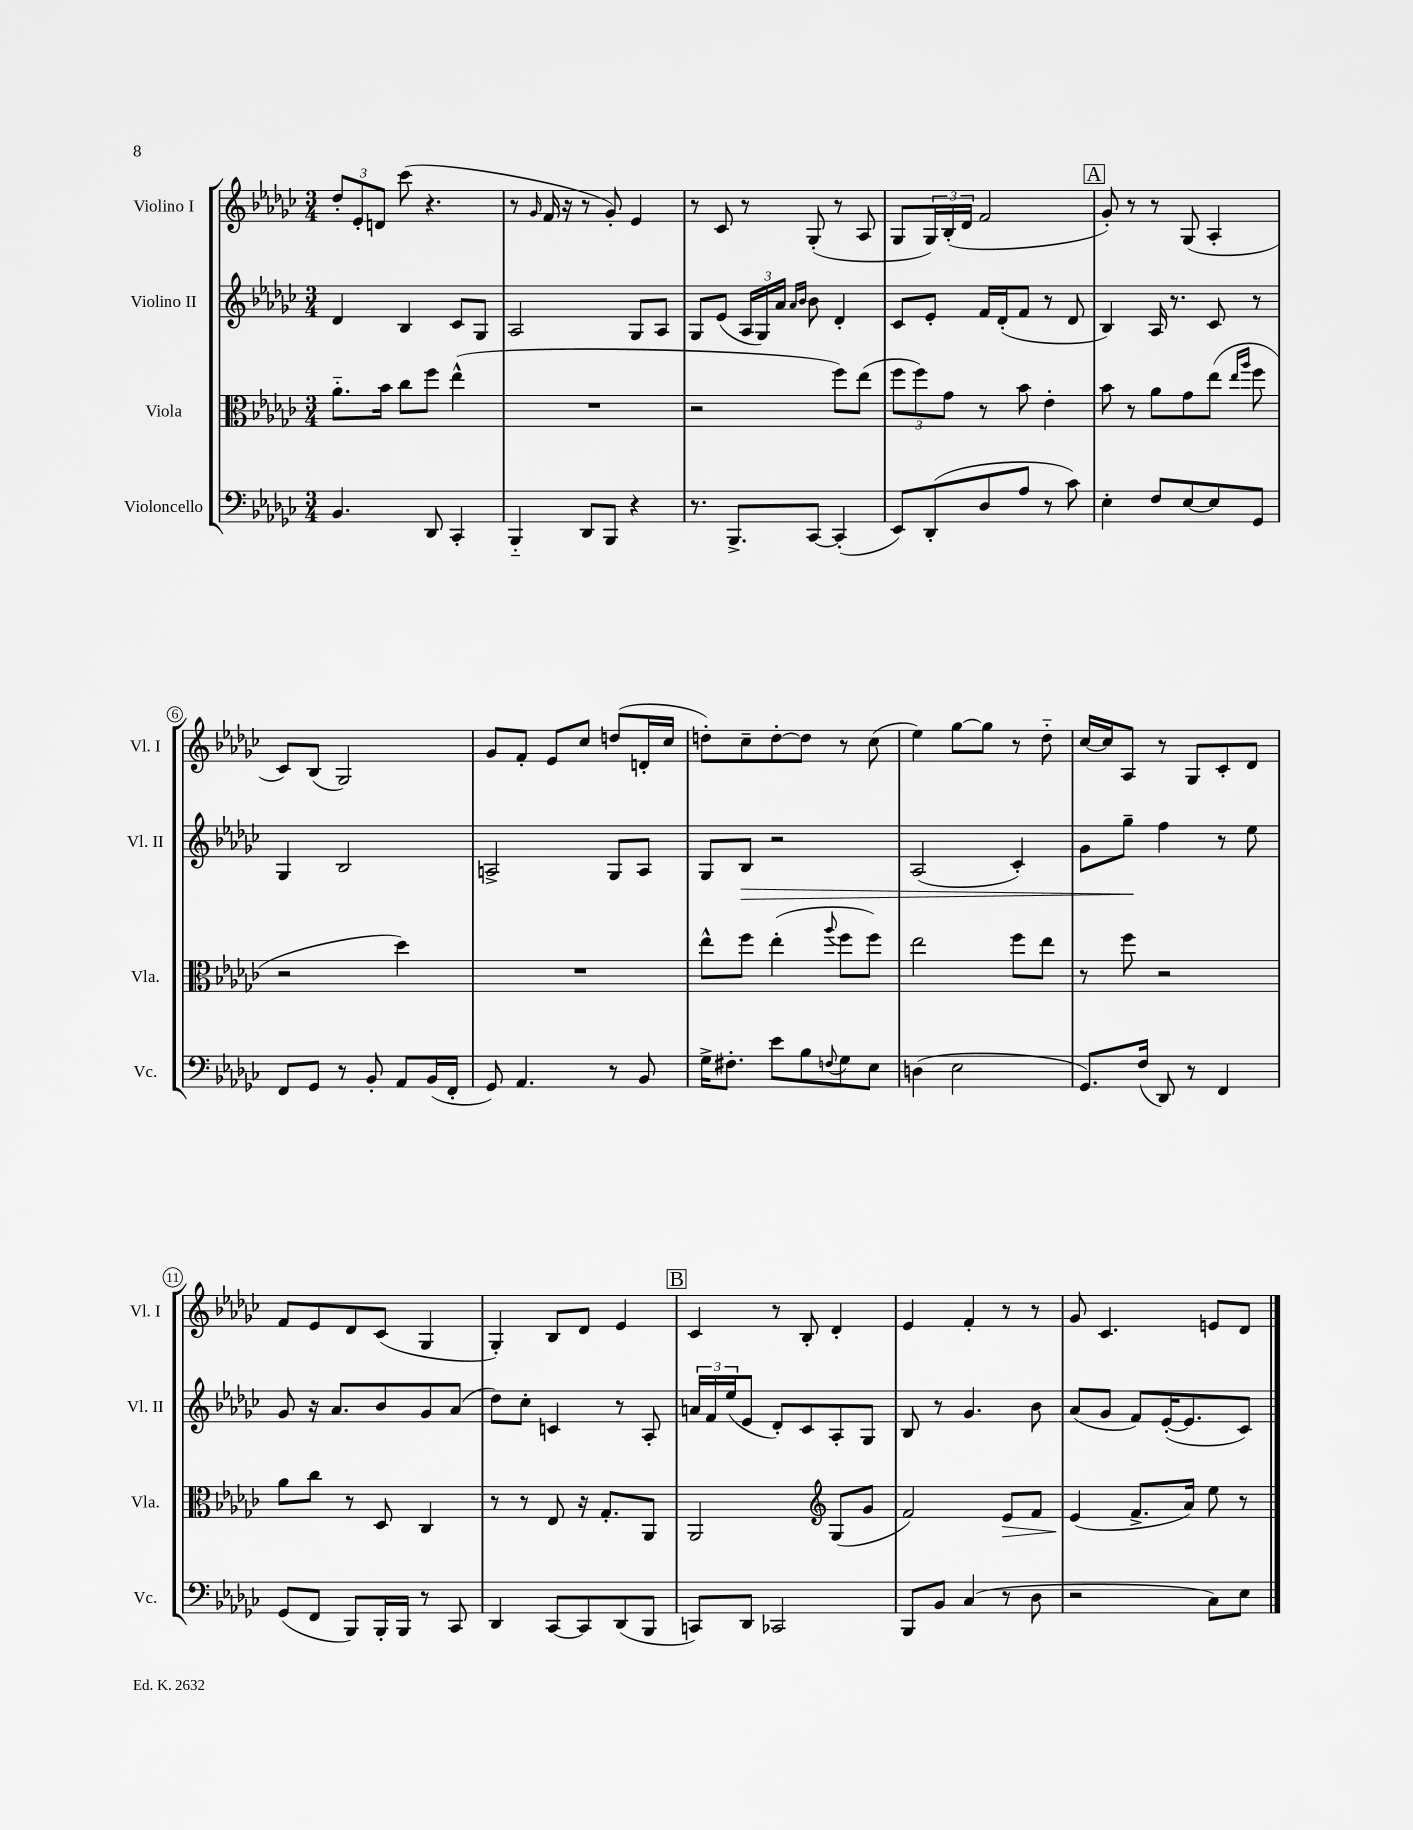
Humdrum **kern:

**kern	**kern	**dynam	**kern	**dynam	**kern
*part4	*part3	*part3	*part2	*part2	*part1
*staff4	*staff3	*staff3	*staff2	*staff2	*staff1
*I"Violoncello	*I"Viola	*	*I"Violino II	*	*I"Violino I
*I'Vc.	*I'Vla.	*	*I'Vl. II	*	*I'Vl. I
*clefF4	*clefC3	*	*clefG2	*	*clefG2
*k[b-e-a-d-g-c-]	*k[b-e-a-d-g-c-]	*	*k[b-e-a-d-g-c-]	*	*k[b-e-a-d-g-c-]
*M3/4	*M3/4	*	*M3/4	*	*M3/4
=1	=1	=1	=1	=1	=1
4.BB-/	8.a-\L	.	4d-/	.	12dd-'/L
.	.	.	.	.	12e-'/
.	.	.	.	.	12dn/J
.	16b-\Jk	.	.	.	.
.	8cc-\L	.	4B-/	.	(8ccc-\
8DD-/	8ff\J	.	.	.	4.r
4CC-'/	(4ee-^^\	.	8c-/L	.	.
.	.	.	8G-/J	.	.
=2	=2	=2	=2	=2	=2
4BBB-/	2.r	.	2A-/	.	8r
.	.	.	.	.	16qqg-/
.	.	.	.	.	16f/
.	.	.	.	.	16r
8DD-/L	.	.	.	.	8r
8BBB-/J	.	.	.	.	8g-'/)
4r	.	.	8G-/L	.	4e-/
.	.	.	8A-/J	.	.
=3	=3	=3	=3	=3	=3
8.r	2r	.	8G-/L	.	8r
.	.	.	(8e-/J	.	8c-/
8.BBB-^/L	.	.	.	.	.
.	.	.	24A-/LL	.	8r
.	.	.	24G-/)	.	.
.	.	.	24a-/JJ	.	.
.	.	.	16qqa-/LL	.	.
.	.	.	16qqb-/JJ	.	.
[8CC-/J	.	.	8b-\	.	(8G-'/
(4CC-'/]	8ff\L)	.	4d-'/	.	8r
.	(8ee-\J	.	.	.	8A-/
=4	=4	=4	=4	=4	=4
8EE-/L)	12ff\L	.	8c-/L	.	8G-/L
.	12ff\)	.	.	.	.
(8DD-'/	.	.	8e-'/J	.	24G-/L)
.	12g-\J	.	.	.	(24B-'/
.	.	.	.	.	24d-/JJ
8D-/	8r	.	16f/LL	.	2f/
.	.	.	(16d-'/J	.	.
8A-/J	8b-\	.	8f/J	.	.
8r	4e-'\	.	8r	.	.
8c-\)	.	.	8d-/	.	.
!!LO:REH:place=s1:t=A
=5	=5	=5	=5	=5	=5
4E-'\	8b-\	.	4B-/)	.	8g-'/)
.	8r	.	.	.	8r
8F/L	8a-\L	.	16A-/	.	8r
.	.	.	8.r	.	.
[8E-/	8g-\	.	.	.	(8G-/
8E-/]	(8ee-\J	.	8c-/	.	4A-'/
.	16qqee-/LL	.	.	.	.
.	16qqaa-/JJ	.	.	.	.
8GG-/J	8ff\	.	8r	.	.
!!LO:LB:g=z
=6	=6	=6	=6	=6	=6
8FF/L	2r	.	4G-/	.	8c-/L)
8GG-/J	.	.	.	.	(8B-/J
8r	.	.	2B-/	.	2G-/)
8BB-'/	.	.	.	.	.
8AA-/L	4dd-\)	.	.	.	.
(16BB-/L	.	.	.	.	.
16FF'/JJ	.	.	.	.	.
=7	=7	=7	=7	=7	=7
8GG-/)	2.r	.	2An^/	.	8g-/L
4.AA-/	.	.	.	.	8f'/J
.	.	.	.	.	8e-/L
.	.	.	.	.	8cc-/J
8r	.	.	8G-/L	.	(8ddn/L
8BB-/	.	.	8A/J	.	16dn'/L
.	.	.	.	.	16cc-/JJ
=8	=8	=8	=8	=8	=8
16G-^\KL	8ee-^^\L	.	8G-/L	.	8ddn'\L)
8.F#X'\J	.	.	.	.	.
!	!	!	!	!LO:HP:b	!
.	8ff\J	.	8B-/J	>	8cc-~\
8e-\L	(4ee-'\	.	2r	.	[8dd'\
8B-\	.	.	.	.	8dd\J]
8qqFn/	8qqaa-/	.	.	.	.
8G-\	8ff\L	.	.	.	8r
8E-\J	8ff\J)	.	.	.	(8cc-\
=9	=9	=9	=9	=9	=9
(4Dn\	2ee-\	.	(2A-/	.	4ee-\)
2E-\	.	.	.	.	[8gg-\L
.	.	.	.	.	8gg-\J]
.	8ff\L	.	4c-'/)	.	8r
.	8ee-\J	.	.	.	8dd-\
=10	=10	=10	=10	=10	=10
8.GG-/L)	8r	.	8g-\L	.	[16cc-/LL
.	.	.	.	.	16cc-/J]
.	8ff\	.	8gg-~\J	.	8A-/J
(16F/Jk	.	.	.	.	.
8DD-/)	2r	.	4ff\	]	8r
8r	.	.	.	.	8G-/L
4FF/	.	.	8r	.	8c-'/
.	.	.	8ee-\	.	8d-/J
!!LO:LB:g=z
=11	=11	=11	=11	=11	=11
(8GG-/L	8a-\L	.	8g-/	.	8f/L
8FF/J	8cc-\J	.	16r	.	8e-/
.	.	.	8.a-/L	.	.
8BBB-/L)	8r	.	.	.	8d-/
16BBB-'/L	8D-/	.	8b-/	.	(8c-/J
16BBB-/JJ	.	.	.	.	.
8r	4C-/	.	8g-/	.	4G-/
8CC-/	.	.	(8a-/J	.	.
=12	=12	=12	=12	=12	=12
4DD-/	8r	.	8dd-\L)	.	4G-'/)
.	8r	.	8cc-'\J	.	.
[8CC-/L	8E-/	.	4cn/	.	8B-/L
8CC-/]	16r	.	.	.	8d-/J
.	8.G-'/L	.	.	.	.
(8DD-/	.	.	8r	.	4e-/
8BBB-/J	8AA-/J	.	8A-'/	.	.
!!LO:REH:place=s1:t=B
=13	=13	=13	=13	=13	=13
8CCn/L)	2AA-/	.	24an/LL	.	4c-/
.	.	.	24f/	.	.
.	.	.	(24ee-/J	.	.
8DD-/J	.	.	8e-/J	.	.
2CC-X/	.	.	8d-'/L)	.	8r
.	.	.	8c-/	.	8B-'/
*	*clefG2	*	*	*	*
.	(8G-/L	.	8A-'/	.	4d-'/
.	8g-/J	.	8G-/J	.	.
=14	=14	=14	=14	=14	=14
8BBB-/L	2f/)	.	8B-/	.	4e-/
8BB-/J	.	.	8r	.	.
(4C-/	.	.	4.g-/	.	4f'/
!	!	!LO:HP:b	!	!	!
8r	8e-/L	>	.	.	8r
8D-\	8f/J	.	8b-\	.	8r
=15	=15	=15	=15	=15	=15
2r	(4e-/	.	(8a-/L	.	8g-/
.	.	.	8g-/J	.	4.c-/
.	8.f^/L	]	8f/L)	.	.
.	.	.	([16e-'/K	.	.
.	16a-/Jk)	.	8.e-/]	.	.
8C-\L)	8ee-\	.	.	.	8en/L
8E-\J	8r	.	8c-/J)	.	8d-/J
==	==	==	==	==	==
*-	*-	*-	*-	*-	*-
